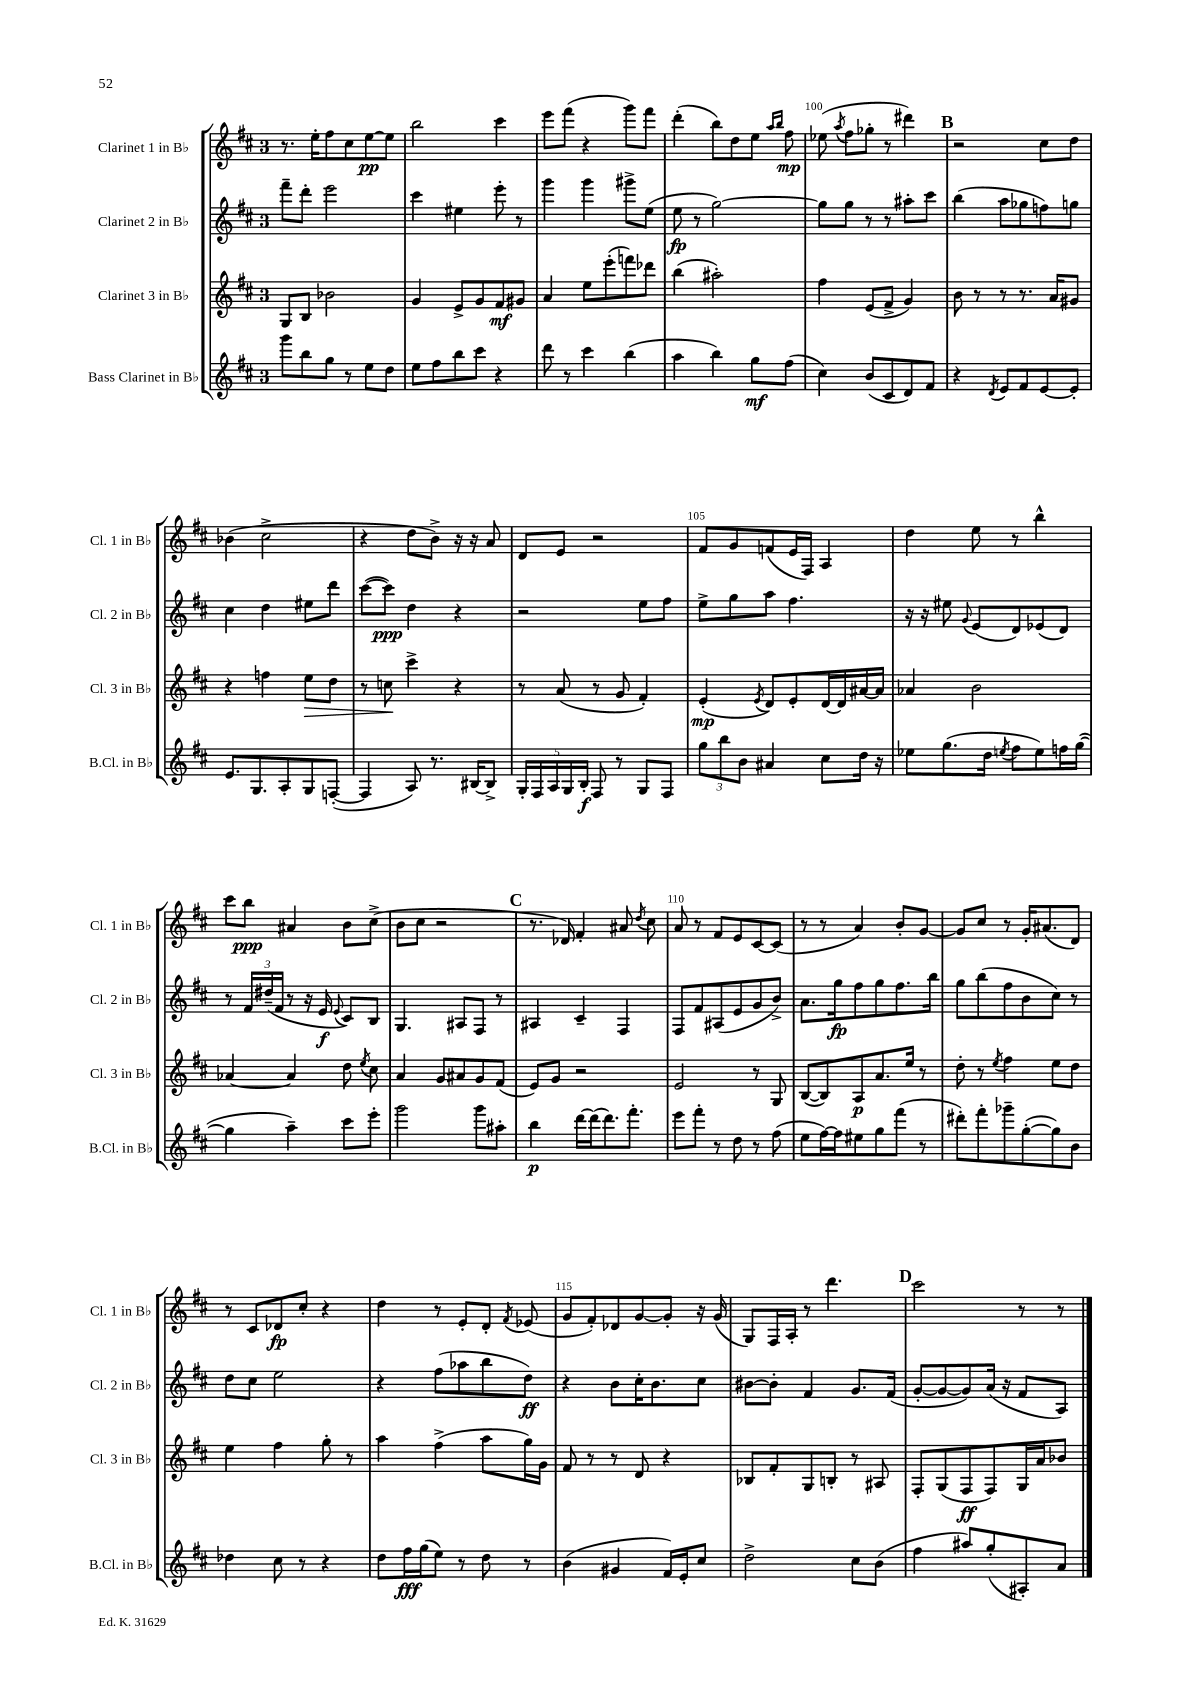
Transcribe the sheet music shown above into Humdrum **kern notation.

**kern	**dynam	**kern	**dynam	**kern	**dynam	**kern	**dynam
*part4	*part4	*part3	*part3	*part2	*part2	*part1	*part1
*staff4	*staff4	*staff3	*staff3	*staff2	*staff2	*staff1	*staff1
*I"Bass Clarinet in B♭	*	*I"Clarinet 3 in B♭	*	*I"Clarinet 2 in B♭	*	*I"Clarinet 1 in B♭	*
*I'B.Cl. in B♭	*	*I'Cl. 3 in B♭	*	*I'Cl. 2 in B♭	*	*I'Cl. 1 in B♭	*
*clefG2	*	*clefG2	*	*clefG2	*	*clefG2	*
*k[f#c#]	*	*k[f#c#]	*	*k[f#c#]	*	*k[f#c#]	*
*M3/4	*	*M3/4	*	*M3/4	*	*M3/4	*
=96	=96	=96	=96	=96	=96	=96	=96
8ggg\L	.	8G/L	.	8fff#~\L	.	8.r	.
8bb\	.	8B/J	.	8ddd'\J	.	.	.
.	.	.	.	.	.	16ee'\KL	.
8gg\J	.	2b-X\	.	2eee\	.	8ff#\	.
8r	.	.	.	.	.	8cc#\	.
8ee\L	.	.	.	.	.	[8ee\	pp
8dd\J	.	.	.	.	.	8ee\J]	.
=97	=97	=97	=97	=97	=97	=97	=97
8ee\L	.	4g/	.	4ccc#\	.	2bb\	.
8ff#\	.	.	.	.	.	.	.
8bb\	.	8e^/L	.	4ee#X\	.	.	.
8ccc#\J	.	8g/	.	.	.	.	.
4r	.	8f#/	mf	8eee'\	.	4ccc#\	.
.	.	8g#X/J	.	8r	.	.	.
=98	=98	=98	=98	=98	=98	=98	=98
8ddd\	.	4a/	.	4ggg\	.	8eee\L	.
8r	.	.	.	.	.	(8fff#\J	.
4ccc#\	.	8ee\L	.	4ggg\	.	4r	.
.	.	(8eee'\	.	.	.	.	.
(4bb\	.	8fffn\)	.	8ggg#X^\L	.	8ggg\L)	.
.	.	8ddd-X\J	.	(8ee\J	.	8fff#\J	.
=99	=99	=99	=99	=99	=99	=99	=99
4aa\	.	(4bb\	.	8ee\	fp	(4ddd'\	.
.	.	.	.	8r	.	.	.
4bb\)	.	2aa#X'\)	.	[2gg\)	.	8bb\L)	.
.	.	.	.	.	.	8dd\	.
8gg\L	mf	.	.	.	.	8ee\J	.
.	.	.	.	.	.	16qqaa/LL	.
.	.	.	.	.	.	16qqbb/JJ	.
(8ff#\J	.	.	.	.	.	8ff#\	mp
=100	=100	=100	=100	=100	=100	=100	=100
4cc#\)	.	4ff#\	.	8gg\L]	.	(8ee-X\	.
.	.	.	.	.	.	8qaa/	.
.	.	.	.	8gg\J	.	8ff#\L	.
(8b/L	.	(8e/L	.	8r	.	8gg-X'\J	.
8c#/	.	8f#^/J	.	8r	.	8r	.
8d/)	.	4g/)	.	8aa#X'\L	.	4ddd#X\)	.
8f#/J	.	.	.	8ccc#\J	.	.	.
!!LO:REH:place=s1:t=B
=101	=101	=101	=101	=101	=101	=101	=101
4r	.	8b\	.	(4bb\	.	2r	.
.	.	8r	.	.	.	.	.
8qd/	.	.	.	.	.	.	.
8e/L	.	8r	.	8aa\L	.	.	.
8f#/	.	8.r	.	8gg-X\	.	.	.
[8e/	.	.	.	8ffn\)	.	8cc#\L	.
.	.	16a/KL	.	.	.	.	.
8e'/J]	.	8g#X/J	.	8ggn\J	.	8dd\J	.
!!LO:LB:g=z
=102	=102	=102	=102	=102	=102	=102	=102
8.e/L	.	4r	.	4cc#\	.	(4b-X\	.
8.G/	.	.	.	.	.	.	.
.	.	4ffn\	.	4dd\	.	2cc#^\	.
8A'/	.	.	.	.	.	.	.
!	!	!	!LO:HP:b	!	!	!	!
8G/	.	8ee\L	>	8ee#X\L	.	.	.
([8Fn'/J	.	8dd\J	.	8ddd\J	.	.	.
=103	=103	=103	=103	=103	=103	=103	=103
4F/]	.	8r	.	([8ccc#\L	.	4r	.
.	.	8ccn\	.	8ccc#\J])	ppp	.	.
8A/)	.	4ccc#^\	]	4dd\	.	8dd\L	.
8.r	.	.	.	.	.	8b^\J)	.
.	.	4r	.	4r	.	16r	.
[16B#X/KL	.	.	.	.	.	16r	.
8B#^/J]	.	.	.	.	.	8a/	.
=104	=104	=104	=104	=104	=104	=104	=104
20G'/LL	.	8r	.	2r	.	8d/L	.
20F#/	.	.	.	.	.	.	.
20A/	.	.	.	.	.	.	.
.	.	(8a/	.	.	.	8e/J	.
20G/	.	.	.	.	.	.	.
20B'/JJ	f	.	.	.	.	.	.
8F#/	.	8r	.	.	.	2r	.
8r	.	8g/	.	.	.	.	.
8G/L	.	4f#'/)	.	8ee\L	.	.	.
8F#/J	.	.	.	8ff#\J	.	.	.
=105	=105	=105	=105	=105	=105	=105	=105
12gg\L	.	(4e'/	mp	8ee^\L	.	8f#/L	.
12bb\	.	.	.	.	.	.	.
.	.	.	.	8gg\	.	8g/	.
12b\J	.	.	.	.	.	.	.
.	.	8qe/	.	.	.	.	.
4a#X/	.	8d/L)	.	8aa\J	.	(8fn/	.
.	.	8e'/	.	4.ff#\	.	16e/L	.
.	.	.	.	.	.	16F#/JJ)	.
8cc#\L	.	[16d/L	.	.	.	4A/	.
.	.	16d/]	.	.	.	.	.
16dd\Jk	.	[16a#X/	.	.	.	.	.
16r	.	16a#/JJ]	.	.	.	.	.
=106	=106	=106	=106	=106	=106	=106	=106
8ee-X\L	.	4a-X/	.	16r	.	4dd\	.
.	.	.	.	16r	.	.	.
(8.gg\	.	.	.	8ee#X\	.	.	.
.	.	.	.	8qqg/	.	.	.
.	.	2b\	.	(8e/L	.	8ee\	.
16dd\Jk	.	.	.	.	.	.	.
8qeen/	.	.	.	.	.	.	.
8ff#\L	.	.	.	8d/)	.	8r	.
8ee\)	.	.	.	(8e-X/	.	4bb^^\	.
16ffn\L	.	.	.	8d/J)	.	.	.
([16gg\JJ	.	.	.	.	.	.	.
!!LO:LB:g=z
=107	=107	=107	=107	=107	=107	=107	=107
4gg\]	.	[4a-X/	.	8r	.	8ccc#\L	.
.	.	.	.	24f#/LL	.	8bb\J	ppp
.	.	.	.	(24dd#X~/	.	.	.
.	.	.	.	24f#/JJ	.	.	.
4aa~\)	.	4a-/]	.	8r	.	4a#X/	.
.	.	.	.	16r	.	.	.
.	.	.	.	16e/	f	.	.
.	.	.	.	8qqe/	.	.	.
8ccc#\L	.	8dd\	.	8c#/L)	.	8b\L	.
.	.	8qee/	.	.	.	.	.
8eee'\J	.	8cc#\	.	8B/J	.	(8cc#^\J	.
=108	=108	=108	=108	=108	=108	=108	=108
2ggg\	.	4a/	.	4.G/	.	8b\L	.
.	.	.	.	.	.	8cc#\J	.
.	.	8g/L	.	.	.	2r	.
.	.	8a#X/	.	8A#X/L	.	.	.
8ggg\L	.	8g/	.	8F#/J	.	.	.
8aa#X'\J	.	(8f#/J	.	8r	.	.	.
!!LO:REH:place=s1:t=C
=109	=109	=109	=109	=109	=109	=109	=109
4bb\	p	8e/L)	.	4A#X/	.	8.r	.
.	.	8g/J	.	.	.	.	.
.	.	.	.	.	.	16d-X/)	.
[16ddd\LL	.	2r	.	4c#~/	.	4f#'/	.
(16ddd\J]	.	.	.	.	.	.	.
8.ddd\)	.	.	.	.	.	.	.
.	.	.	.	4F#/	.	8a#X/	.
8.fff#'\J	.	.	.	.	.	.	.
.	.	.	.	.	.	8qdd/	.
.	.	.	.	.	.	8cc#\	.
=110	=110	=110	=110	=110	=110	=110	=110
8eee\L	.	2e/	.	8F#/L	.	8a/	.
8fff#'\J	.	.	.	8f#/	.	8r	.
8r	.	.	.	(8A#X/	.	8f#/L	.
8dd\	.	.	.	8e/	.	8e/	.
8r	.	8r	.	8g/	.	[8c#/	.
(8ff#\	.	8G/	.	8b^/J)	.	(8c#/J]	.
=111	=111	=111	=111	=111	=111	=111	=111
8ee\L	.	([8B/L	.	8.a\L	.	8r	.
[16ff#\L)	.	8B/])	.	.	.	8r	.
16ff#\J]	.	.	.	16gg\k	fp	.	.
8ee#X\	.	8A/	p	8ff#\	.	4a/)	.
8gg\	.	8.a/	.	8gg\	.	.	.
(8fff#\J	.	.	.	8.ff#\	.	8b'/L	.
.	.	16ee/Jk	.	.	.	.	.
8r	.	8r	.	.	.	[8g/J	.
.	.	.	.	16bb\Jk	.	.	.
=112	=112	=112	=112	=112	=112	=112	=112
8ddd#X'\L)	.	8dd'\	.	8gg\L	.	8g/L]	.
8fff#'\	.	8r	.	(8bb\	.	8cc#/J	.
.	.	8qee/	.	.	.	.	.
8ggg-X~\	.	4ff#\	.	8ff#\	.	8r	.
([8gg'\	.	.	.	8b\	.	16g'/KL	.
.	.	.	.	.	.	(8.a#X/	.
8gg\])	.	8ee\L	.	8cc#\J)	.	.	.
8b\J	.	8dd\J	.	8r	.	8d/J)	.
!!LO:LB:g=z
=113	=113	=113	=113	=113	=113	=113	=113
4dd-X\	.	4ee\	.	8dd\L	.	8r	.
.	.	.	.	8cc#\J	.	8c#/L	.
8cc#\	.	4ff#\	.	2ee\	.	8d-X/	fp
8r	.	.	.	.	.	8cc#'/J	.
4r	.	8gg'\	.	.	.	4r	.
.	.	8r	.	.	.	.	.
=114	=114	=114	=114	=114	=114	=114	=114
8dd\L	.	4aa\	.	4r	.	4dd\	.
16ff#\L	fff	.	.	.	.	.	.
(16gg\J	.	.	.	.	.	.	.
8ee\J)	.	(4ff#^\	.	(8ff#\L	.	8r	.
8r	.	.	.	8aa-X\	.	8e'/L	.
8dd\	.	8aa\L	.	8bb\	.	8d'/J	.
.	.	.	.	.	.	8qf#/	.
8r	.	16gg\L)	.	8dd\J)	ff	(8e-X/	.
.	.	16g\JJ	.	.	.	.	.
=115	=115	=115	=115	=115	=115	=115	=115
(4b\	.	8f#/	.	4r	.	8g/L	.
.	.	8r	.	.	.	8f#'/)	.
4g#X/	.	8r	.	8b\L	.	8d-X/	.
.	.	8d/	.	16cc#'\K	.	[8g/	.
.	.	.	.	8.b\	.	.	.
16f#/LL)	.	4r	.	.	.	8g'/J]	.
16e'/J	.	.	.	.	.	.	.
8cc#/J	.	.	.	8cc#\J	.	16r	.
.	.	.	.	.	.	(16g/	.
=116	=116	=116	=116	=116	=116	=116	=116
2dd^\	.	8B-X/L	.	[8b#X\L	.	8G/L)	.
.	.	8f#'/	.	8b#'\J]	.	16F#/L	.
.	.	.	.	.	.	16A'/JJ	.
.	.	8G/	.	4f#/	.	8r	.
.	.	8Bn'/J	.	.	.	4.ddd\	.
8cc#\L	.	8r	.	8.g/L	.	.	.
(8b\J	.	8A#X/	.	.	.	.	.
.	.	.	.	(16f#/Jk	.	.	.
!!LO:REH:place=s1:t=D
=117	=117	=117	=117	=117	=117	=117	=117
4ff#\	.	8F#'/L	.	[8g'/L	.	2ccc#\	.
.	.	(8G/	.	8g/_	.	.	.
8aa#X/L)	.	8F#/	ff	8g/])	.	.	.
(8gg'/	.	8F#/)	.	(16a/Jk	.	.	.
.	.	.	.	16r	.	.	.
8A#X'/)	.	16G/L	.	8f#/L	.	8r	.
.	.	16a/J	.	.	.	.	.
8a/J	.	8b-X/J	.	8A/J)	.	8r	.
==	==	==	==	==	==	==	==
*-	*-	*-	*-	*-	*-	*-	*-
